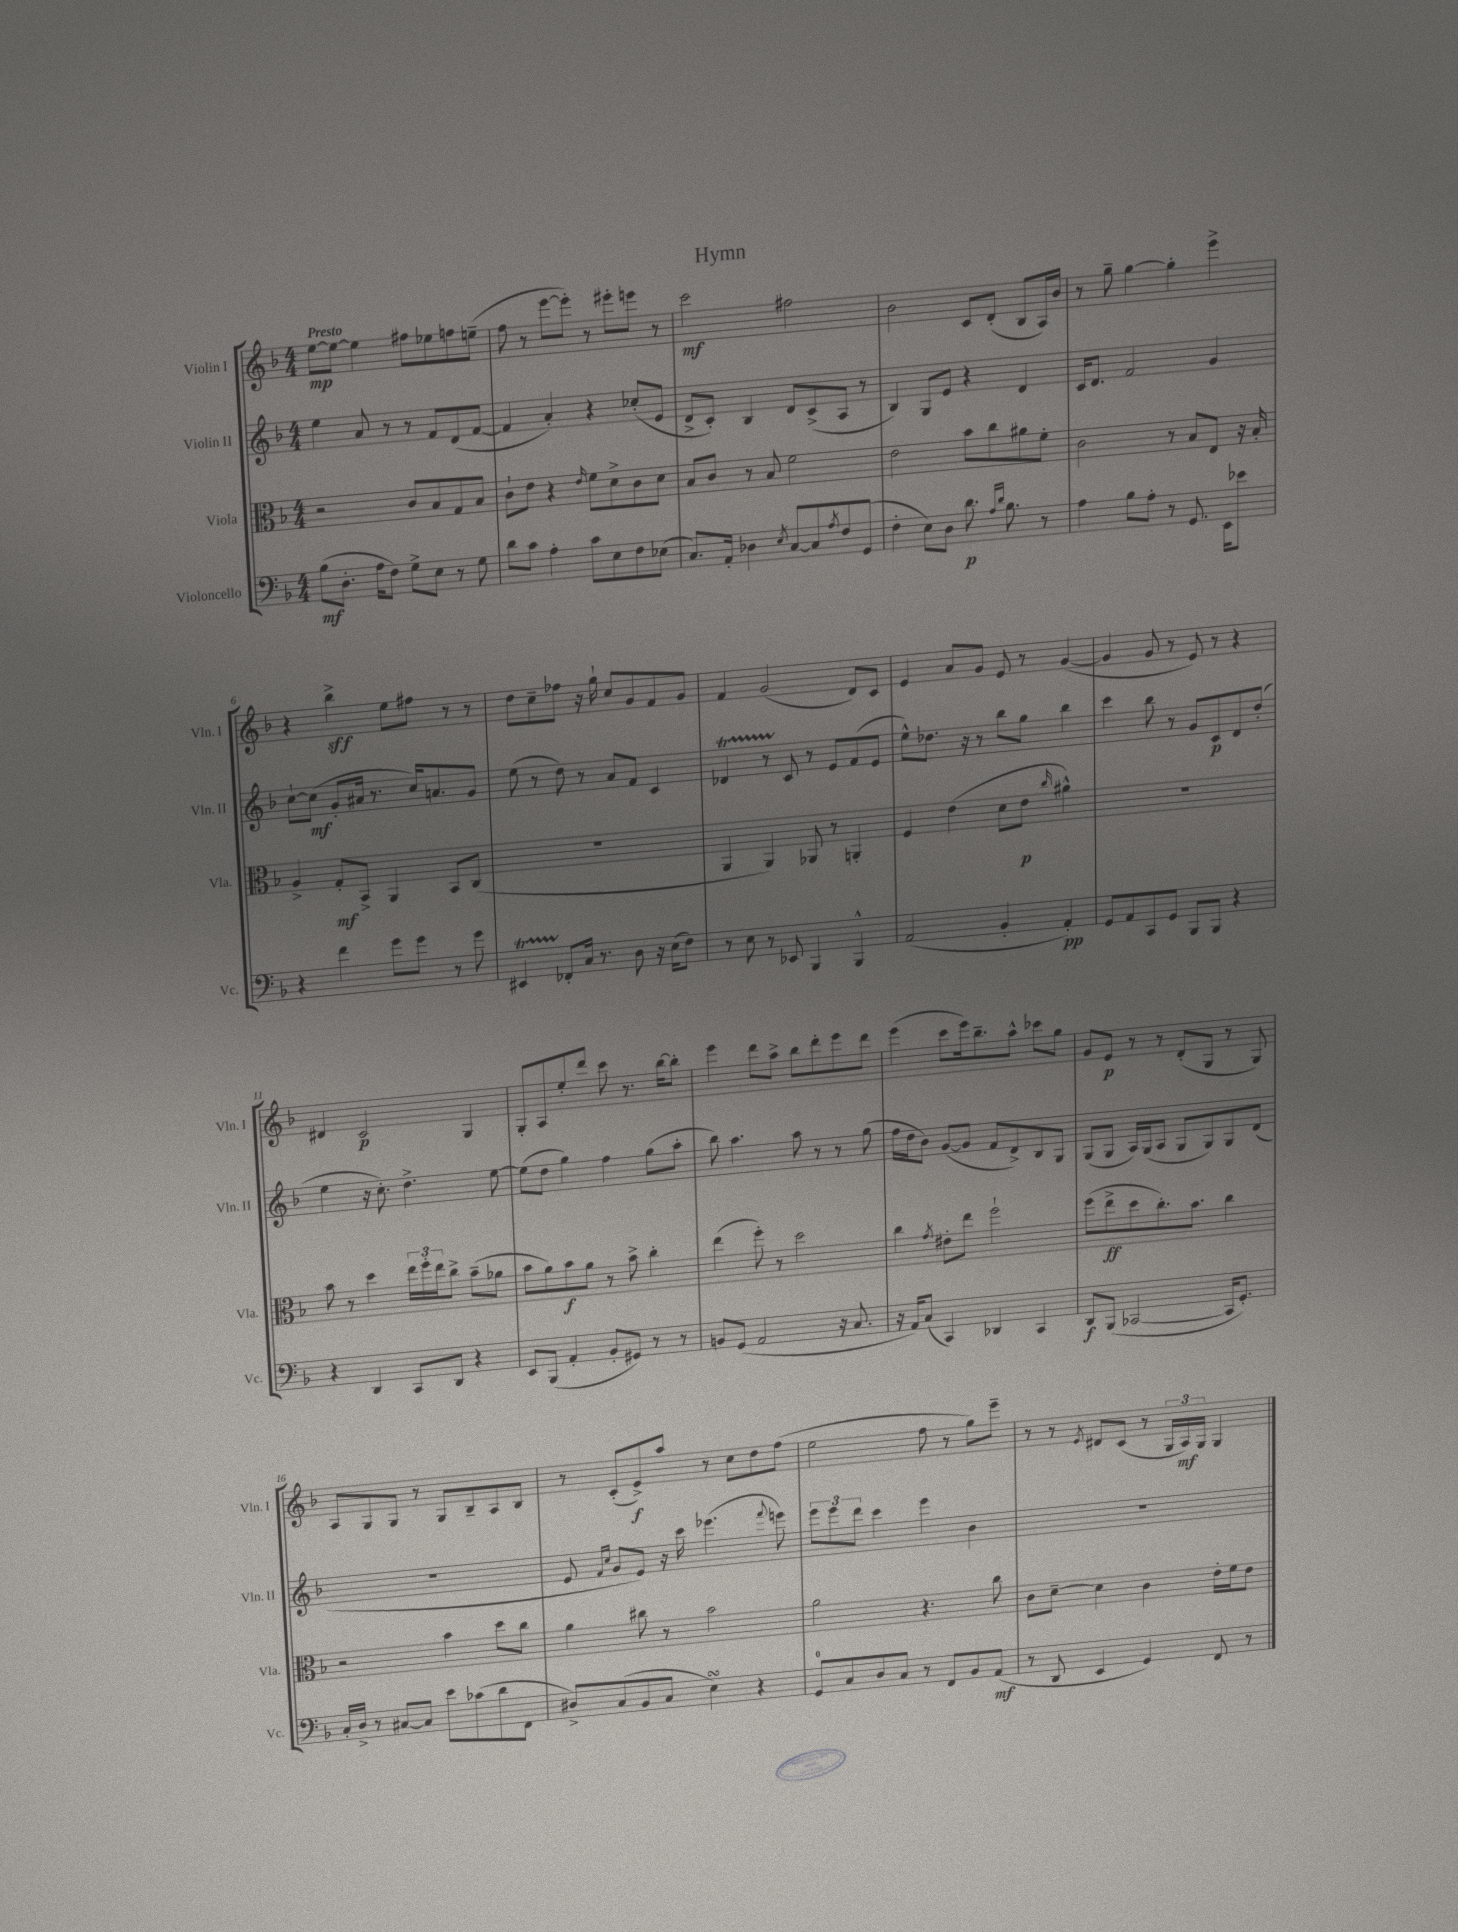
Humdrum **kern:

**kern	**dynam	**kern	**dynam	**kern	**dynam	**kern	**dynam
*part4	*part4	*part3	*part3	*part2	*part2	*part1	*part1
*staff4	*staff4	*staff3	*staff3	*staff2	*staff2	*staff1	*staff1
*I"Violoncello	*	*I"Viola	*	*I"Violin II	*	*I"Violin I	*
*I'Vc.	*	*I'Vla.	*	*I'Vln. II	*	*I'Vln. I	*
*clefF4	*	*clefC3	*	*clefG2	*	*clefG2	*
*k[b-]	*	*k[b-]	*	*k[b-]	*	*k[b-]	*
*M4/4	*	*M4/4	*	*M4/4	*	*M4/4	*
=1	=1	=1	=1	=1	=1	=1	=1
!	!	!	!	!	!	!LO:TX:a:B:t=Presto	!
(8B-\L	mf	2r	.	4ee\	.	[8ee\L	mp
8.D'\J	.	.	.	.	.	8ee\J_	.
.	.	.	.	8a/	.	4ee\]	.
16A\KL	.	.	.	.	.	.	.
8F\J)	.	.	.	8r	.	.	.
8G^\L	.	8c/L	.	8r	.	8ff#X\L	.
8E\J	.	8B-/	.	8f/L	.	8ee-X\	.
8r	.	8G/	.	(8d/	.	8ffn\	.
8G\	.	8B-/J	.	[8f/J	.	(8een~\J	.
=2	=2	=2	=2	=2	=2	=2	=2
8d\L	.	8c`\L	.	4f/]	.	8ff\	.
8c\J	.	8e\J	.	.	.	8r	.
4A'\	.	4r	.	4a'/)	.	[8eee\L	.
.	.	.	.	.	.	8eee'\J])	.
.	.	16qqe/	.	.	.	.	.
8c\L	.	8f\L	.	4r	.	8r	.
8E\	.	8d^\	.	.	.	8eee#X'\L	.
8F\	.	8c\	.	(8cc-X'/L	.	8eeen\J	.
(8E-X\J	.	8d\J	.	8e/J	.	8r	.
=3	=3	=3	=3	=3	=3	=3	=3
8.C/L)	.	8B-/L	.	8d^/L	.	2ccc\	mf
.	.	8c/J	.	8c'/J)	.	.	.
16AA'/Jk	.	.	.	.	.	.	.
4D-X\	.	8r	.	4B-/	.	.	.
.	.	8B-/	.	.	.	.	.
8qE/	.	.	.	.	.	.	.
[8C/L	.	2f\	.	8d/L	.	2ff#X\	.
8C/]	.	.	.	(8c^/	.	.	.
8qA/	.	.	.	.	.	.	.
8F/	.	.	.	8A/J	.	.	.
(8GG/J	.	.	.	8r	.	.	.
=4	=4	=4	=4	=4	=4	=4	=4
4F'\	.	2e\	.	4B-/)	.	2b-\	.
8E\L)	.	.	.	8G/L	.	.	.
8D\J	.	.	.	8e/J	.	.	.
8.d\	p	8b-\L	.	4r	.	8c/L	.
.	.	8cc\	.	.	.	(8d'/J	.
16qqA/LL	.	.	.	.	.	.	.
16qqd/JJ	.	.	.	.	.	.	.
8.B-\	.	.	.	.	.	.	.
.	.	8a#X\	.	4d/	.	8B-/L	.
8r	.	8f'\J	.	.	.	16A/L)	.
.	.	.	.	.	.	16b-/JJ	.
=5	=5	=5	=5	=5	=5	=5	=5
4A\	.	2c\	.	16c/KL	.	8r	.
.	.	.	.	8.d/J	.	.	.
.	.	.	.	.	.	8gg~\	.
8B-\L	.	.	.	2f/	.	[4gg\	.
8A'\J	.	.	.	.	.	.	.
8r	.	8r	.	.	.	4gg'\]	.
8.GG/	.	8B-/L	.	.	.	.	.
.	.	8E/J	.	4g/	.	4eee^\	.
16EE\KL	.	.	.	.	.	.	.
8e-X\J	.	16r	.	.	.	.	.
.	.	16B-'/	.	.	.	.	.
!!LO:LB:g=z
=6	=6	=6	=6	=6	=6	=6	=6
4r	.	4A^/	.	[8cc`\L	.	4r	.
.	.	.	.	(8cc\J]	mf	.	.
4f\	.	8G'/L	mf	8g'/L	.	4bb-^\	sff
.	.	8BB-^/J	.	16a#X/Jk	.	.	.
.	.	.	.	8.r	.	.	.
8g\L	.	4AA/	.	.	.	8ee\L	.
8g\J	.	.	.	16cc/KL)	.	8ff#X\J	.
.	.	.	.	8.an/	.	.	.
8r	.	8BB-/L	.	.	.	8r	.
8g\	.	(8C/J	.	8g/J	.	8r	.
=7	=7	=7	=7	=7	=7	=7	=7
4EE#Xt/	.	1r	.	(8ee\	.	8dd\L	.
.	.	.	.	8r	.	8cc~\	.
8FF-X'/L	.	.	.	8dd\)	.	8ff-X\J	.
16C/Jk	.	.	.	8r	.	16r	.
8.r	.	.	.	.	.	16gg`\	.
.	.	.	.	8a/L	.	8cc/L	.
8D\	.	.	.	8f/J	.	8g/	.
16r	.	.	.	4c/	.	8f/	.
(16E\KL	.	.	.	.	.	.	.
8F\J)	.	.	.	.	.	8g/J	.
=8	=8	=8	=8	=8	=8	=8	=8
8r	.	4AA/	.	4d-XT/	.	4f/	.
8E\	.	.	.	.	.	.	.
8r	.	4AA/)	.	8r	.	(2g/	.
8EE-X/	.	.	.	8c/	.	.	.
4BBB-/	.	8AA-X/	.	8r	.	.	.
.	.	8r	.	8e/L	.	.	.
4BBB-^^/	.	4AAn'/	.	(8f/	.	8d/L)	.
.	.	.	.	8e/J	.	8c/J	.
=9	=9	=9	=9	=9	=9	=9	=9
(2AA/	.	4F/	.	8ee^^\L)	.	4e/	.
.	.	.	.	8.dd-X\J	.	.	.
.	.	(4e\	.	.	.	8a/L	.
.	.	.	.	16r	.	.	.
.	.	.	.	8r	.	8g/J	.
4BB-'/	.	8d\L	.	8bb-\L	.	8e/	.
.	.	8e\J	p	8gg\J	.	8r	.
.	.	16qqcc/	.	.	.	.	.
4AA'/)	pp	4a#X^^\)	.	4bb-\	.	([4g/	.
=10	=10	=10	=10	=10	=10	=10	=10
8GG/L	.	1r	.	4ccc\	.	4g/]	.
8AA/	.	.	.	.	.	.	.
8CC/	.	.	.	8bb-\	.	8g/	.
8GG/J	.	.	.	8r	.	8r	.
8BBB-/L	.	.	.	8g/L	.	8e/)	.
8BBB-/J	.	.	.	8c/	p	8r	.
4r	.	.	.	8d/	.	4r	.
.	.	.	.	(8dd'/J	.	.	.
!!LO:LB:g=z
=11	=11	=11	=11	=11	=11	=11	=11
4r	.	8b-\	.	4ee\	.	4d#X/	.
.	.	8r	.	.	.	.	.
4DD/	.	4dd\	.	16r	.	2c/	p
.	.	.	.	8.cc'\)	.	.	.
8CC/L	.	24ee\LL	.	4.dd^\	.	.	.
.	.	24ff'\	.	.	.	.	.
.	.	24ee\J	.	.	.	.	.
8DD/J	.	8cc^\J	.	.	.	.	.
4r	.	(8b-~\L	.	.	.	4G/	.
.	.	8a-X\J	.	[8ee\	.	.	.
=12	=12	=12	=12	=12	=12	=12	=12
8EE/L	.	8b-\L	.	(8ee\L]	.	8G'/L	.
(8BBB-/J	.	8a\)	.	8dd\J	.	8A/	.
4AA'/	.	8b-\	f	4gg\)	.	8ee'/	.
.	.	8a\J	.	.	.	8ddd/J	.
8BB-'/L	.	8r	.	4ff\	.	8ccc\	.
8GG#X/J)	.	8b-^\	.	.	.	8.r	.
8r	.	4cc'\	.	(8gg\L	.	.	.
.	.	.	.	.	.	[16bb-\KL	.
8r	.	.	.	8aa'\J	.	8bb-'\J]	.
=13	=13	=13	=13	=13	=13	=13	=13
8BBn/L	.	(4ee\	.	8bb-\)	.	4eee\	.
(8GG/J	.	.	.	4.aa\	.	.	.
2AA/	.	8ff'\)	.	.	.	8ddd\L	.
.	.	8r	.	.	.	8aa^\J	.
.	.	2dd\	.	8aa\	.	8bb-\L	.
.	.	.	.	8r	.	8ddd'\	.
16r	.	.	.	8r	.	8eee\	.
8.C/	.	.	.	.	.	.	.
.	.	.	.	(8gg\	.	8ddd\J	.
=14	=14	=14	=14	=14	=14	=14	=14
16r	.	4cc\	.	16ff\LL	.	(4eee\	.
16AA/KL)	.	.	.	16dd\J	.	.	.
(8C/J	.	.	.	8b-\J)	.	.	.
.	.	8qg/	.	.	.	.	.
4CC/)	.	8e#X'\L	.	([8g/L	.	8ccc\L	.
.	.	8ee\J	.	8g/J]	.	16eee\k)	.
.	.	.	.	.	.	8.bb-~\	.
4DD-X/	.	2ff`\	.	8f/L	.	.	.
.	.	.	.	8d^/)	.	8aa^^\J	.
4CC/	.	.	.	8B-/	.	8ccc-X\L	.
.	.	.	.	8G/J	.	8gg\J	.
=15	=15	=15	=15	=15	=15	=15	=15
8DD/L	f	(8ff\L	.	(8G/L	.	8g/L	.
(8BBB-/J	.	8ee^\	ff	8G/J	.	8e/J	p
[2CC-X/	.	8dd\	.	16A/LL)	.	8r	.
.	.	.	.	(16G/J	.	.	.
.	.	8.cc'\)	.	8A/J	.	8r	.
.	.	.	.	8G/L	.	(8d'/L	.
.	.	8.b-\J	.	.	.	.	.
.	.	.	.	8G/)	.	8G/J	.
16CC-/KL]	.	4cc\	.	8G/	.	8r	.
8.GG'/J)	.	.	.	.	.	.	.
.	.	.	.	(8d/J	.	8G/)	.
!!LO:LB:g=z
=16	=16	=16	=16	=16	=16	=16	=16
16C'/LL	.	2r	.	1r	.	8A/L	.
16D^/JJ	.	.	.	.	.	.	.
8r	.	.	.	.	.	8G/	.
[8C#X/L	.	.	.	.	.	8G/J	.
8C#/J]	.	.	.	.	.	8r	.
8e\L	.	4b-\	.	.	.	8G/L	.
(8c-X\	.	.	.	.	.	8B-~/	.
8d\	.	8dd\L	.	.	.	8A/	.
8FF\J	.	8cc\J	.	.	.	8B-/J	.
=17	=17	=17	=17	=17	=17	=17	=17
8D#X^/L)	.	4a\	.	8e/	.	8r	.
.	.	.	.	16qqf/LL	.	.	.
.	.	.	.	16qqcc/JJ	.	.	.
(8C/	.	.	.	8g/L	.	(8c'/L	.
8BB-/	.	8cc#X\	.	8e/J)	.	8e^/)	f
8C/J	.	8r	.	16r	.	8aa/J	.
.	.	.	.	16ccc\	.	.	.
4EsSsS\)	.	2b-\	.	(4.eee-X\	.	8r	.
.	.	.	.	.	.	8cc\L	.
4r	.	.	.	.	.	8dd\	.
.	.	.	.	8qqfff/	.	.	.
.	.	.	.	8eeen\)	.	(8ff\J	.
=18	=18	=18	=18	=18	=18	=18	=18
8GG/L	.	2a\	.	12eee\L	.	2ee\	.
.	.	.	.	12eee\	.	.	.
8C/	.	.	.	.	.	.	.
.	.	.	.	12ddd\J	.	.	.
8D/	.	.	.	4ccc\	.	.	.
8C/J	.	.	.	.	.	.	.
8r	.	4.r	.	4eee\	.	8ff\	.
8FF/L	.	.	.	.	.	8r	.
8BB-/	.	.	.	4b-\	.	8gg\L)	.
(8AA/J	mf	8cc\	.	.	.	8eee~\J	.
=19	=19	=19	=19	=19	=19	=19	=19
8r	.	8c\L	.	1r	.	8r	.
8DD/	.	[8d~\J	.	.	.	8r	.
.	.	.	.	.	.	8qe/	.
4EE/	.	4d\]	.	.	.	8d#X/L	.
.	.	.	.	.	.	(8c/J	.
4GG/)	.	4c\	.	.	.	8r	.
.	.	.	.	.	.	24G/LL	.
.	.	.	.	.	.	24A/)	mf
.	.	.	.	.	.	24G/JJ	.
8FF/	.	16e'\LL	.	.	.	4G/	.
.	.	16f\J	.	.	.	.	.
8r	.	8e\J	.	.	.	.	.
==	==	==	==	==	==	==	==
*-	*-	*-	*-	*-	*-	*-	*-
